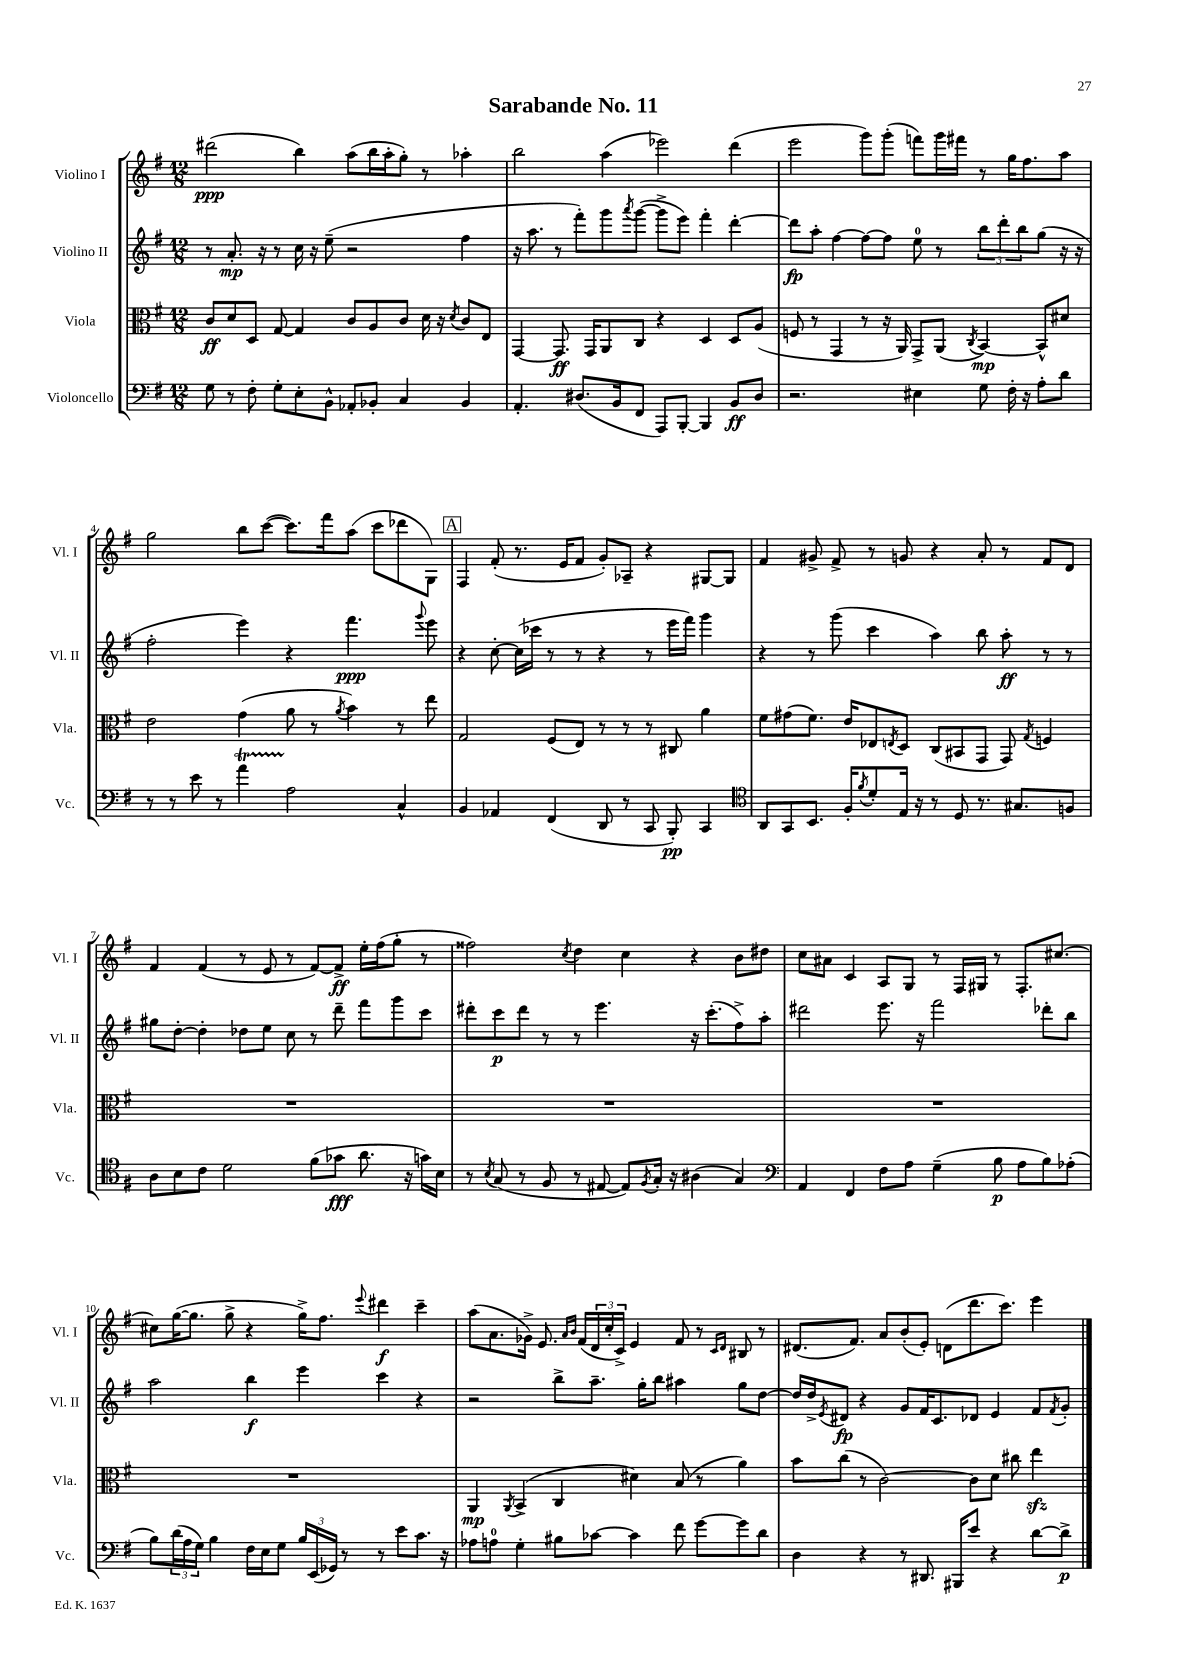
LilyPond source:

\header { title = "Sarabande No. 11" }
<<
\new StaffGroup <<
\new Staff = "s0" \with { instrumentName = "Violino I" shortInstrumentName = "Vl. I" } {
    \clef treble \key g \major \numericTimeSignature \time 12/8
    dis'''2\ppp( b''4) a''8( b''16 a''16-. g''8-.) r8 aes''4-. |
    b''2 a''4( ees'''2) d'''4( |
    e'''2 g'''8) g'''8-.( f'''8) g'''16 fis'''16 r8 g''16 fis''8. a''8 |
    g''2 b''8 c'''8~( c'''8.) fis'''16 a''8( c'''8 des'''8 g8) |
    \mark \markup { \box "A" } fis4 fis'8-.( r8. e'16 fis'8 g'8-.) aes8-- r4 gis8~ gis8 |
    fis'4 gis'8-> fis'8-> r8 g'8 r4 a'8-. r8 fis'8 d'8 |
    fis'4 fis'4( r8 e'8 r8 fis'8~) fis'8->\ff e''16-. fis''16( g''8-. r8 |
    fisis''2) \acciaccatura { c''8 } d''4 c''4 r4 b'8 dis''8 |
    c''8 ais'8 c'4 a8 g8 r8 fis16 gis16 r8 fis8.-. cis''8.~ |
    cis''8 g''16~( g''8. g''8-> r4 g''16->) fis''8. \appoggiatura { e'''8 } dis'''4\f c'''4-- |
    a''8( a'8. ges'16->) e'8. \grace { a'16 b'16 } fis'16( \tuplet 3/2 { d'16 c''16-. c'16->) } e'4 fis'8 r8 \grace { c'16 d'16 } bis8 r8 |
    dis'8.( fis'8.) a'8 b'8-.( e'8-.) d'8( d'''8. c'''8.) e'''4 \bar "|." |
}
\new Staff = "s1" \with { instrumentName = "Violino II" shortInstrumentName = "Vl. II" } {
    \clef treble \key g \major \numericTimeSignature \time 12/8
    r8 a'8.-.\mp r16 r8 c''16 r16 e''8--( r2 fis''4 |
    r16 a''8. r8 fis'''8-.) g'''8 \acciaccatura { a'''8 } g'''8~( g'''8-> e'''8) fis'''4-. d'''4~-. |
    d'''8\fp a''8-. fis''4~ fis''8~ fis''8 e''8-0 r8 \tuplet 3/2 { b''8 d'''8-. b''8 } g''8( r16 r16 |
    fis''2-. e'''4) r4 fis'''4.\ppp \appoggiatura { g'''8 } e'''8 |
    \mark \markup { \box "A" } r4 c''8~-. c''16( ces'''16 r8 r8 r4 r8 e'''16 fis'''16) g'''4 |
    r4 r8 g'''8( c'''4 a''4) b''8 a''8-.\ff r8 r8 |
    gis''8 d''8~-. d''4-. des''8 e''8 c''8 r8 d'''8-- fis'''8 g'''8 c'''8 |
    dis'''8-. c'''8\p dis'''8 r8 r8 e'''4. r16 c'''8.-.( fis''8->) a''8-. |
    dis'''2 e'''8. r16 fis'''2 des'''8-. b''8 |
    a''2 b''4\f e'''4 c'''4 r4 |
    r2 b''8-> a''8.-- g''16-. b''8 ais''4 g''8 d''8~ |
    d''16 d''16-> \acciaccatura { e'8 } dis'8\fp r4 g'8 fis'16 c'8. des'8 e'4 fis'8 \acciaccatura { fis'8 } g'8-. \bar "|." |
}
\new Staff = "s2" \with { instrumentName = "Viola" shortInstrumentName = "Vla." } {
    \clef alto \key g \major \numericTimeSignature \time 12/8
    c'8\ff d'8 d8 g8~ g4 c'8 a8 c'8 d'16 r16 \acciaccatura { d'8 } c'8 e8 |
    g,4~ g,8.\ff g,16 a,8 c8 r4 d4 d8 a8( |
    f8 r8 g,4 r8 r16 a,16) g,8-> a,8( \acciaccatura { c8 } b,4~\mp) b,8-^ dis'8 |
    e'2 g'4( a'8 r8 \acciaccatura { a'8 } b'4) r8 e''8 |
    \mark \markup { \box "A" } g2 fis8( e8) r8 r8 r8 cis8 a'4 |
    fis'8 gis'8( fis'8.) e'16 ees8 \acciaccatura { e8 } d8 c8( bis,8 g,8 g,8) \acciaccatura { g8 } f4 |
    R1. |
    R1. |
    R1. |
    R1. |
    a,4\mp \acciaccatura { a,8 } b,4->( c4 dis'4) b8( r8 a'4) |
    b'8 c''8( r8 c'2~) c'8 d'8 cis''8 e''4\sfz \bar "|." |
}
\new Staff = "s3" \with { instrumentName = "Violoncello" shortInstrumentName = "Vc." } {
    \clef bass \key g \major \numericTimeSignature \time 12/8
    g8 r8 fis8-. g8-. e8-. b,8-^ aes,8-. bes,8-. c4 bes,4 |
    a,4.-. dis8.( b,16 fis,8 a,,8) b,,8~-. b,,4 b,8\ff dis8 |
    r2. eis4 g8 fis16-. r16 a8-. d'8 |
    r8 r8 e'8 r8 a'4\startTrillSpan a2\stopTrillSpan c4-^ |
    \mark \markup { \box "A" } b,4 aes,4 fis,4( d,8 r8 c,8 b,,8-.\pp) c,4 |
    \clef tenor a,8 g,8 b,8. fis16-. \acciaccatura { fis'8 } d'8-. e16 r16 r8 d8 r8. gis8. f8 |
    a8 b8 c'8 d'2 fis'8( ges'8\fff a'8. r16 g'16) b16 |
    r8 \acciaccatura { b8 } g8( r8 fis8 r8 eis8~ eis8) \acciaccatura { fis8 } g16-. r16 ais4( g4) |
    \clef bass a,4 fis,4 fis8 a8 g4--( b8\p a8 b8) aes8-.( |
    b8) \tuplet 3/2 { d'16( a16 g16) } b4 fis16 e16 g8 \tuplet 3/2 { b16 e,16( ges,16) } r8 r8 e'8 c'8. r16 |
    aes8 a8-0 g4-. bis8 ces'8~ ces'4 fis'8 g'8~ g'8 d'8 |
    d4 r4 r8 dis,8. bis,,16 e'8 r4 d'8~ d'8->\p \bar "|." |
}
>>
>>
